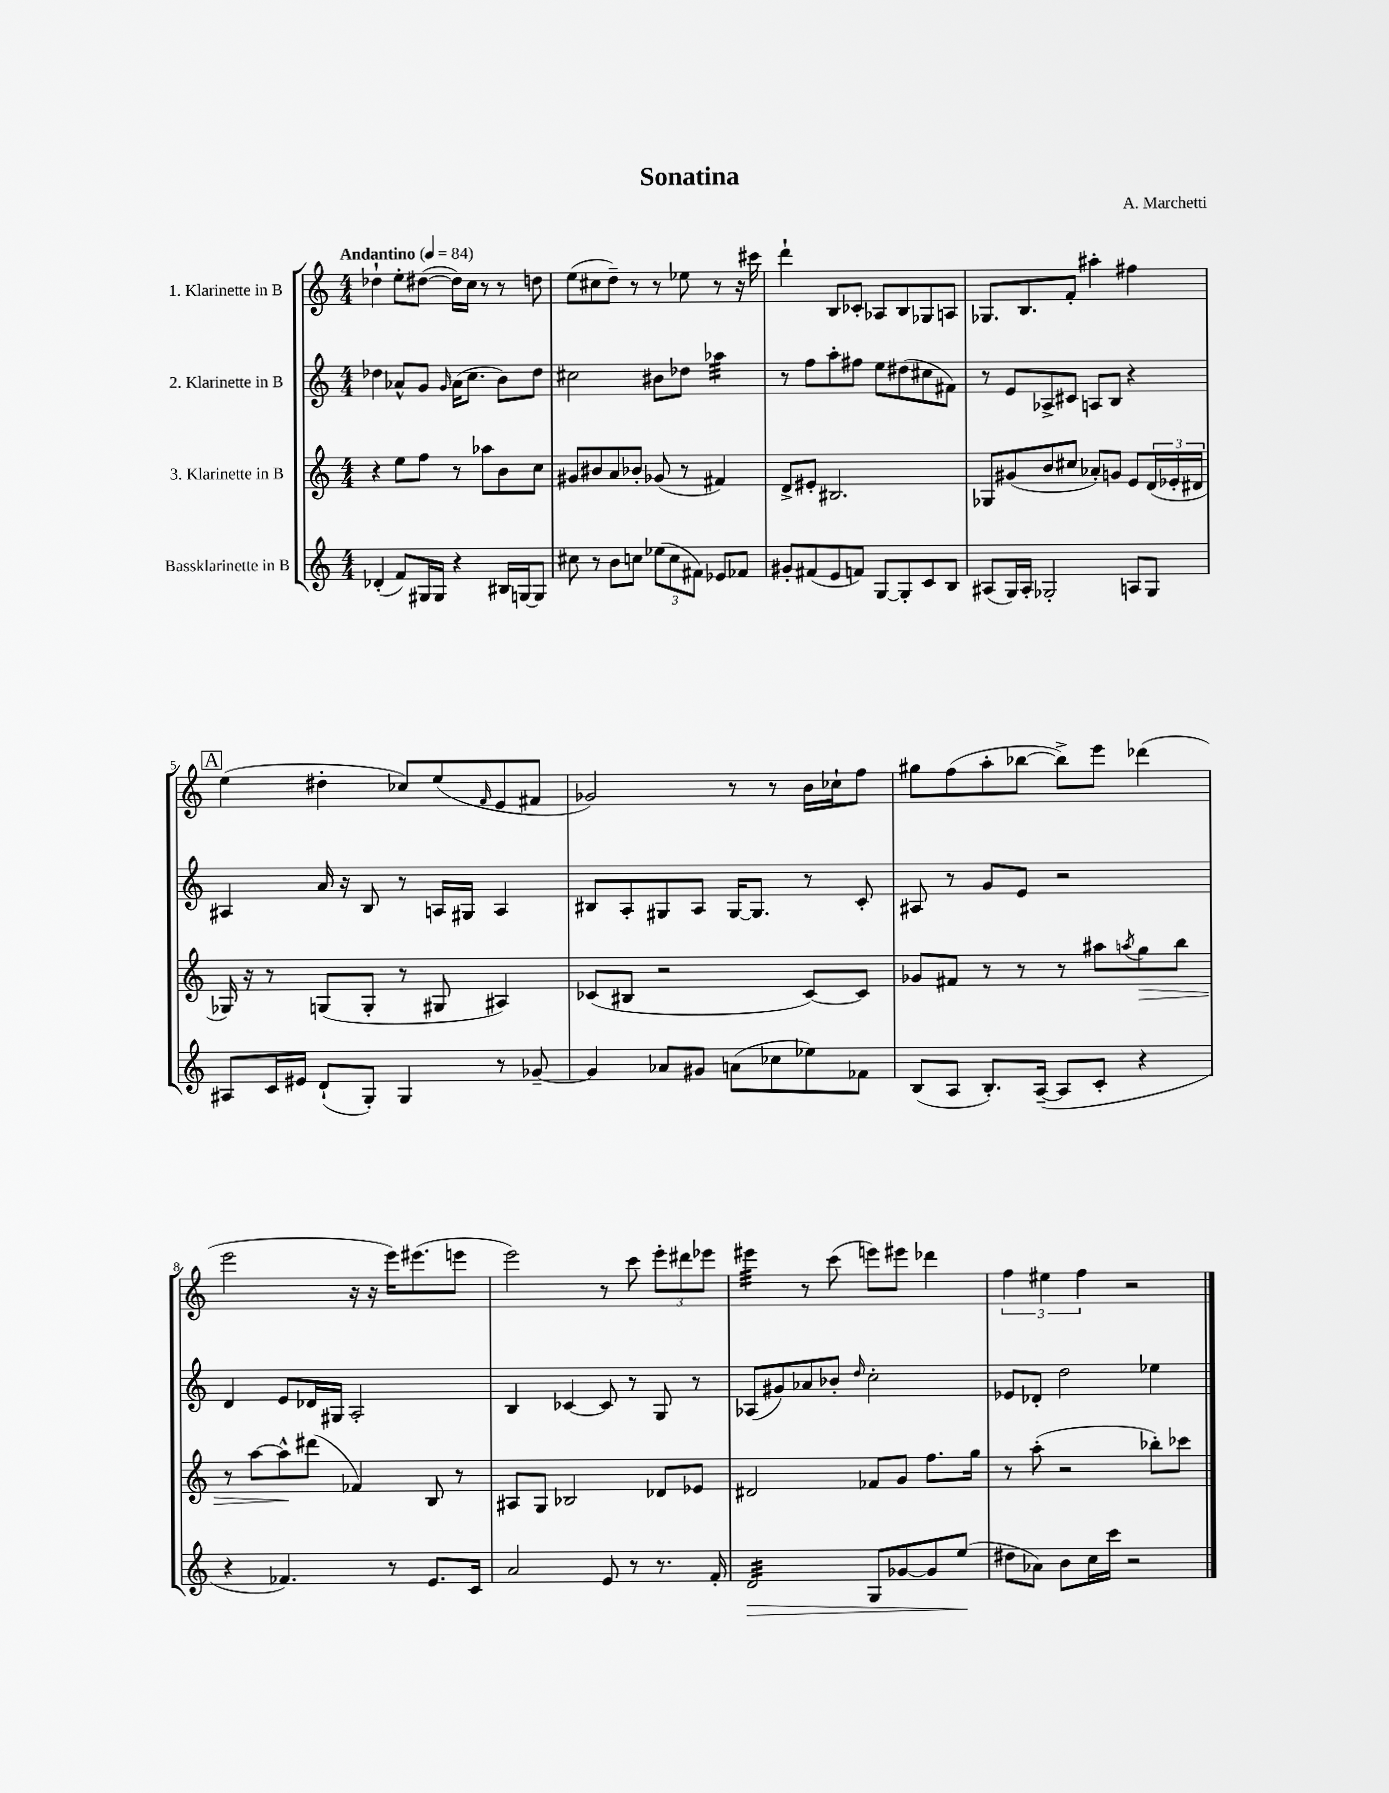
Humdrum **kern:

**kern	**kern	**kern	**kern
*staff4	*staff3	*staff2	*staff1
*clefG2	*clefG2	*clefG2	*clefG2
*k[]	*k[]	*k[]	*k[]
*M4/4	*M4/4	*M4/4	*M4/4
*MM84	*MM84	*MM84	*MM84
(4d-'	4r	4dd-	4dd-`
8f)	8ee	8a-^^	8ee'
16G#	8ff	8g	([8dd#
16G#	.	.	.
.	.	16qqg	.
4r	8r	(16a-	16dd#])
.	.	8.cc	16cc
.	8aa-	.	8r
16B#	8b	8b)	8r
[16G	.	.	.
8G]	8cc	8dd-	8dd
=	=	=	=
8cc#	8g#	2cc#	(8ee
8r	8b#	.	8cc#
8b	8a	.	8dd~)
8cc	8b-'	.	8r
(12ee-	(8g-	8b#	8r
12cc	.	.	.
.	8r	8dd-	8ee-
12f#)	.	.	.
8e-	4f#)	4aa-	8r
8f-	.	.	16r
.	.	.	16ccc#
=	=	=	=
8g#'	8d^	8r	4ddd`
(8f#	8e#'	8ff	.
8e	2.B#	8aa'	8B
8f)	.	8ff#	8c-'
[8G	.	8ee	8A-
8G']	.	(8dd#	8B
8c	.	8cc#	8G-
8B	.	8f#)	8A
=	=	=	=
(8A#	8G-	8r	8.G-
16G)	(8g#	8e	.
16A#'	.	.	8.B
2G-'	8b	8A-^	.
.	8cc#	8c#	8f'
.	8a-')	8A	4aa#'
.	8g	8B	.
8A	8e	4r	4ff#
8G-	(24d	.	.
.	24e-'	.	.
.	24d#	.	.
=	=	=	=
8A#	16G-)	4A#	(4ee
.	16r	.	.
16c	8r	.	.
16e#	.	.	.
(8d`	(8G	16a	4dd#'
.	.	16r	.
8G')	8G'	8B	.
4G	8r	8r	8cc-)
.	8G#	16A	(8ee
.	.	16G#	.
.	.	.	16qqf
8r	4A#)	4A	8e
[8g-~	.	.	8f#
=	=	=	=
4g-]	(8c-	8B#	2g-)
.	8B#	8A'	.
8a-	2r	8G#	.
8g#	.	8A	.
(8a	.	[16G#	8r
.	.	8.G#]	.
8cc-	.	.	8r
8ee-)	[8c-)	8r	16b
.	.	.	16cc-`
8f-	8c-]	8c'	8ff
=	=	=	=
(8B	8g-	8A#	8gg#
8A	8f#	8r	(8ff
8.B')	8r	8g	8aa'
.	8r	8e	[8bb-
([16A~	.	.	.
8A]	8r	2r	8bb-^])
8c'	8aa#	.	8eee
.	8qaa	.	.
4r	8gg	.	(4ddd-
.	8bb	.	.
=	=	=	=
4r	8r	4d	2eee
.	[8aa	.	.
4.f-)	8aa^^]	8e	.
.	(8ddd#	16d-	.
.	.	16G#	.
.	4f-)	2A'	16r
.	.	.	16r
8r	.	.	16eee)
.	.	.	(8.eee#
8.e	8B	.	.
.	8r	.	8eee
16c	.	.	.
=	=	=	=
2a	8A#	4B	2eee)
.	8G	.	.
.	2B-	[4c-	.
8e	.	8c-]	8r
8r	.	8r	8ccc
8.r	8d-	8G	12eee'
.	.	.	12ddd#
.	8e-	8r	.
.	.	.	12eee-
16f'	.	.	.
=	=	=	=
2d	2d#	(8A-	4eee#
.	.	8g#)	.
.	.	8a-	8r
.	.	8b-'	(8ccc
.	.	16qqdd	.
8G	8f-	2cc'	8eee)
[8g-	8g	.	8eee#
8g-]	8.ff	.	4ddd-
(8ee	.	.	.
.	16gg	.	.
=	=	=	=
8dd#	8r	8e-	6ff
8a-)	(8aa'	8d-'	.
.	.	.	6ee#
8b	2r	2dd	.
.	.	.	6ff
16cc	.	.	.
16ccc	.	.	.
2r	.	.	2r
.	8bb-')	4ee-	.
.	8ccc-	.	.
==	==	==	==
*-	*-	*-	*-
